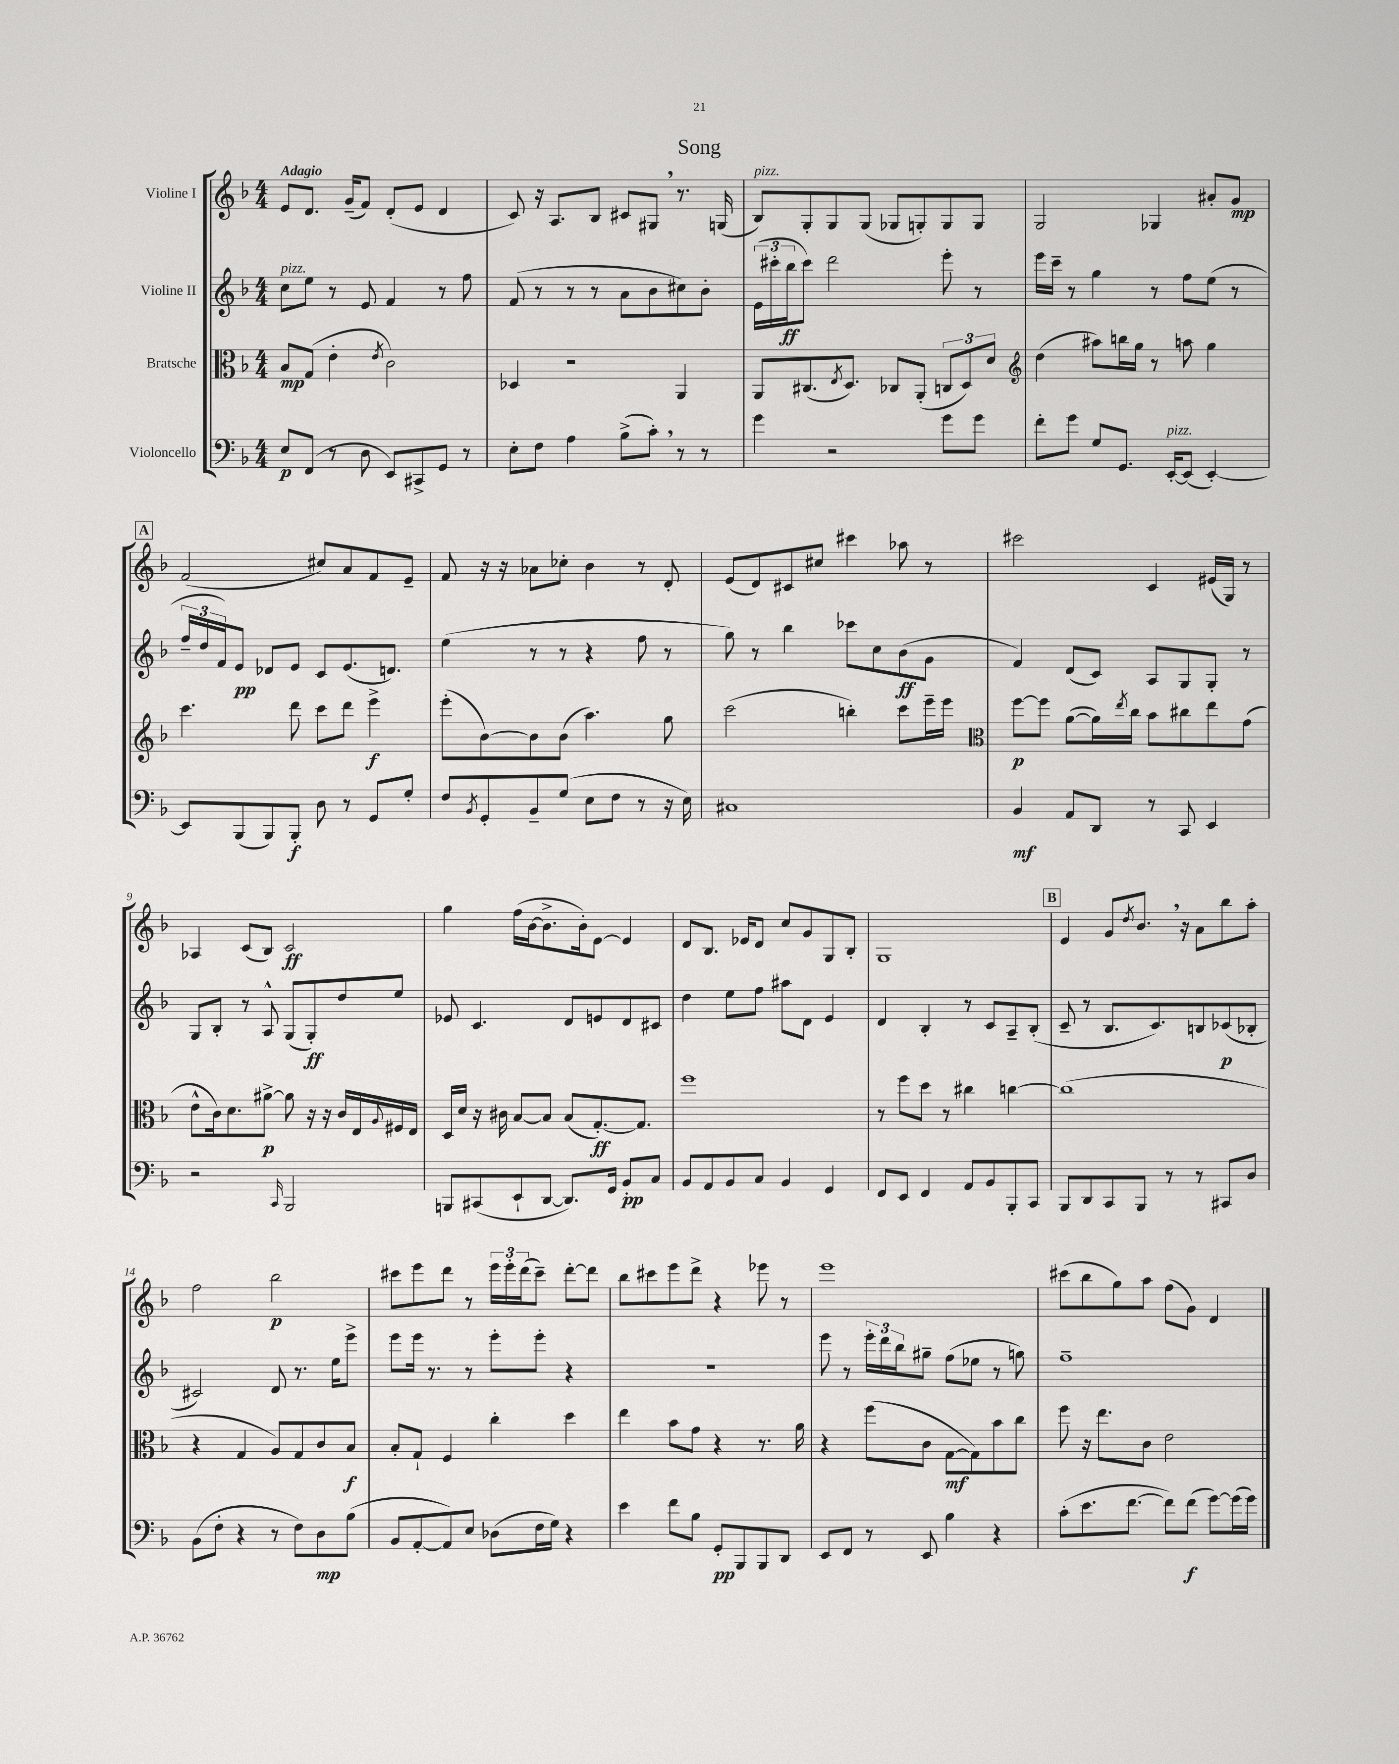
\header { title = "Song" }
<<
\new StaffGroup <<
\new Staff = "s0" \with { instrumentName = "Violine I" } {
    \clef treble \key f \major \numericTimeSignature \time 4/4 \tempo "Adagio"
    e'8 d'8. g'16--( f'8) d'8-.( e'8 d'4 |
    c'8) r16 a8. bes8 cis'8 gis8 \breathe r8. g16( |
    bes8^\markup { \italic "pizz." }) g8-. g8 g8( ges8 g8-.) g8 g8 |
    g2 ges4 ais'8-. g'8\mp |
    \mark \markup { \box "A" } f'2( cis''8) a'8 f'8 e'8-- |
    f'8 r16 r16 aes'8 ces''8-. bes'4 r8 d'8-. |
    e'8( d'8) cis'8 cis''8 cis'''4 aes''8 r8 |
    cis'''2 c'4 eis'16( g16) r8 |
    aes4 c'8( bes8) c'2\ff |
    g''4 f''16( bes'16~ bes'8.-> bes'16-.) e'8~ e'4 |
    d'8 bes8. ees'16 d'8 c''8 g'8 g8 bes8-. |
    g1 |
    \mark \markup { \box "B" } e'4 g'8 \acciaccatura { d''8 } bes'8. \breathe r16 a'8 bes''8 a''8-. |
    f''2 bes''2\p |
    cis'''8 e'''8 d'''8 r8 \tuplet 3/2 { e'''16 e'''16-. d'''16( } cis'''8--) d'''8~-. d'''8 |
    bes''8 cis'''8 e'''8 d'''8-> r4 ees'''8 r8 |
    e'''1 |
    cis'''8( bes''8 g''8) a''8 f''8( g'8) d'4 \bar "|." |
}
\new Staff = "s1" \with { instrumentName = "Violine II" } {
    \clef treble \key f \major \numericTimeSignature \time 4/4
    c''8^\markup { \italic "pizz." } e''8 r8 e'8 f'4 r8 f''8 |
    f'8( r8 r8 r8 a'8 bes'8 cis''8) bes'8-. |
    \tuplet 3/2 { e'16( cis'''16-. bes''16\ff } cis'''8) d'''2 e'''8-. r8 |
    e'''16 c'''16-- r8 g''4 r8 f''8 e''8( r8 |
    \mark \markup { \box "A" } \tuplet 3/2 { f''16-- d''16 f'16) } e'8\pp des'8 e'8 c'8 e'8.( d'8.) |
    e''4( r8 r8 r4 f''8 r8 |
    g''8) r8 bes''4 ces'''8 c''8 bes'8\ff( g'8 |
    f'4) d'8( c'8) a8 g8 g8-. r8 |
    g8 bes8-. r8 a8-^ g8( g8-.\ff) d''8 e''8 |
    ees'8 c'4. d'8 e'8 d'8 cis'8 |
    d''4 e''8 f''8 ais''8 d'8 e'4 |
    d'4 bes4-. r8 c'8 a8-- bes8-.( |
    \mark \markup { \box "B" } c'8-- r8 bes8. c'8.) b8 ces'8\p( bes8-. |
    cis'2) d'8 r8. e''16 e'''8-> |
    e'''8 e'''16 r8. r8 e'''8-. e'''8-. r4 |
    r1 |
    e'''8 r8 \tuplet 3/2 { e'''16-. d'''16 bes''16 } gis''8-- f''8( ees''8 r8 g''8) |
    f''1-- \bar "|." |
}
\new Staff = "s2" \with { instrumentName = "Bratsche" } {
    \clef alto \key f \major \numericTimeSignature \time 4/4
    bes8\mp g8( e'4-. \acciaccatura { e'8 } c'2) |
    des4 r2 a,4 |
    a,8 cis8.( \acciaccatura { e8 } d8.) ces8 a,8-.( \tuplet 3/2 { c8 d8) d'8 } |
    \clef treble d''4( ais''8) b''16 g''16 r8 a''8 g''4 |
    \mark \markup { \box "A" } c'''4. d'''8 c'''8 d'''8 e'''4->\f |
    e'''8-.( bes'8~) bes'8 bes'8( a''4.) g''8 |
    c'''2( b''4-.) c'''8 e'''16-- e'''16 |
    \clef alto f''8~\p f''8 a'8~( a'16) \acciaccatura { e''8 } c''16 bes'8 cis''8 e''8 g'8( |
    e'8-^ c'16) d'8. ais'8~->\p ais'8 r16 r16 c'16 e16 \appoggiatura { a8 } fis16 e16 |
    d16 d'16 r16 cis'16 bes8~ bes8 bes8( g8.~-.\ff) g8. |
    f''1 |
    r8 f''8 d''8 r8 cis''4 c''4~ |
    \mark \markup { \box "B" } c''1( |
    r4 g4 a8) g8 c'8 bes8\f |
    bes8-. g8-! f4 c''4-. d''4 |
    e''4 bes'8 g'8 r4 r8. a'16 |
    r4 f''8( c'8 g8~\mf g8) bes'8 c''8 |
    f''8 r16 e''8. c'8 e'2 \bar "|." |
}
\new Staff = "s3" \with { instrumentName = "Violoncello" } {
    \clef bass \key f \major \numericTimeSignature \time 4/4
    e8\p f,8( r8 d8 e,8) cis,8-> g,8 r8 |
    e8-. f8 a4 bes8->( c'8-.) \breathe r8 r8 |
    g'4 r2 g'8 g'8 |
    f'8-. g'8 g8 g,8. e,16~-.^\markup { \italic "pizz." } e,8( e,4~-.) |
    \mark \markup { \box "A" } e,8 bes,,8( bes,,8) bes,,8-.\f d8 r8 g,8 g8-. |
    f8 \acciaccatura { bes,8 } g,8-. bes,8-- g8( e8 f8 r8 r16 e16) |
    cis1 |
    bes,4\mf a,8 d,8 r8 c,8 e,4 |
    r2 \grace { c,16 } bes,,2 |
    b,,8 cis,8( e,8-! d,8~ d,8.) g,16 bes,8-.\pp c8 |
    bes,8 a,8 bes,8 c8 bes,4 g,4 |
    f,8 e,8 f,4 a,8 bes,8 bes,,8-. c,8 |
    \mark \markup { \box "B" } bes,,8 d,8 c,8 bes,,8 r8 r8 cis,8 d8 |
    bes,8( f8-. r4 r8 f8) d8\mp bes8( |
    bes,8 a,8~-. a,8) e8 des8( f16 g16) r4 |
    e'4 f'8 bes8 g,8-.\pp bes,,8 bes,,8 d,8 |
    e,8 f,8 r8 e,8 bes4 r4 |
    c'8-.( e'8. f'8.~ f'8) f'8\f( g'8~) g'16( g'16) \bar "|." |
}
>>
>>
